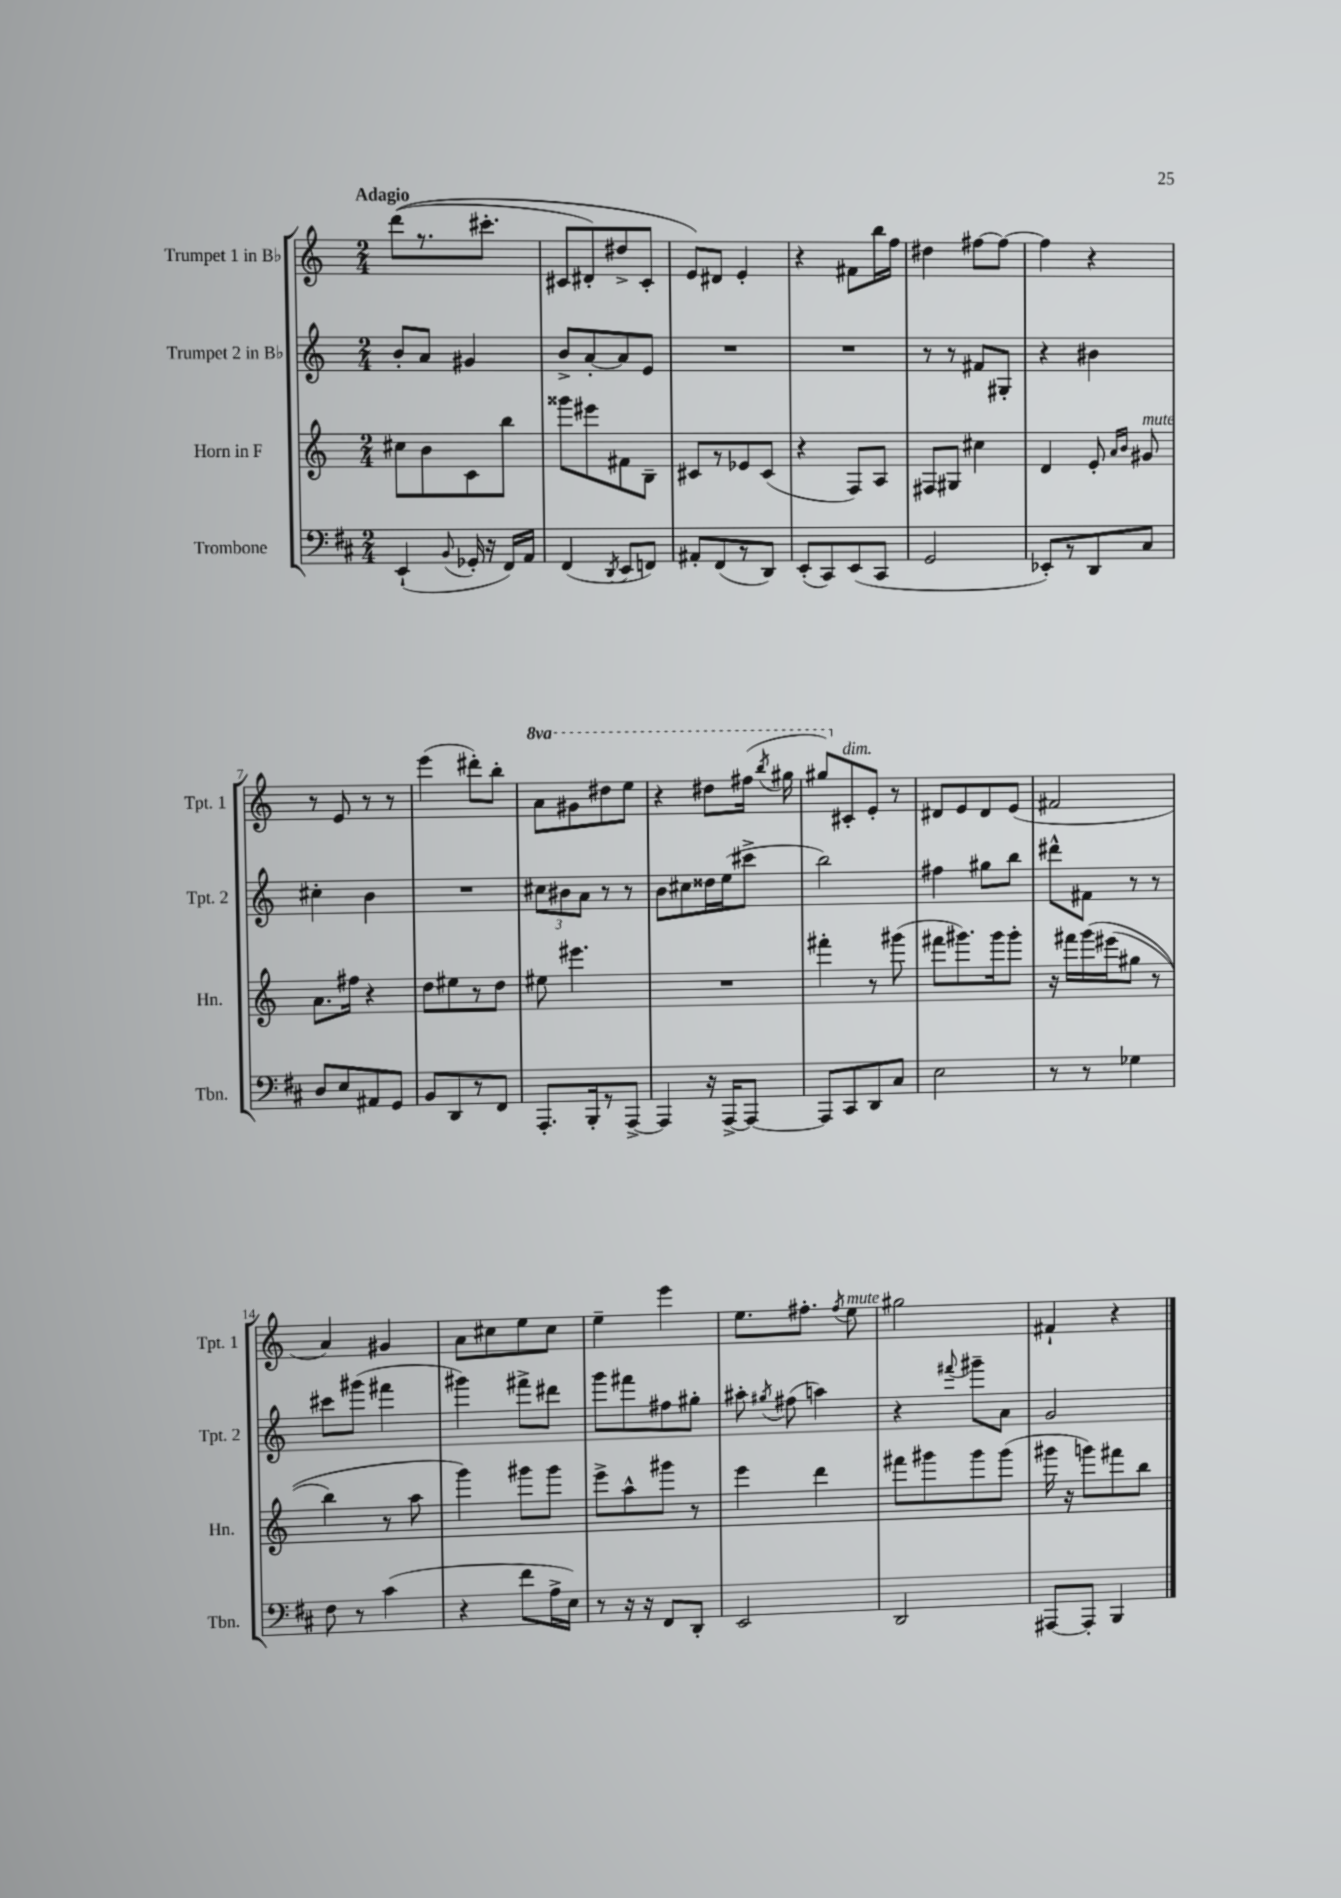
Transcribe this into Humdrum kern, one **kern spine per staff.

**kern	**kern	**kern	**kern
*staff4	*staff3	*staff2	*staff1
*clefF4	*clefG2	*clefG2	*clefG2
*k[f#c#]	*k[]	*k[]	*k[]
*M2/4	*M2/4	*M2/4	*M2/4
(4EE`	8cc#	8b'	&((8ddd
.	8b	8a	8.r
8qqBB	.	.	.
16GG-'	8c	4g#	.
16r	.	.	8.ccc#'
16FF#)	8bb	.	.
16AA	.	.	.
=	=	=	=
(4FF#	8ggg##	8b^	8c#
.	8eee#	[8a'	8d#')
8qDD	.	.	.
8EE	8f#	8a]	8dd#^
8FF)	8B~	8e	8c#'
=	=	=	=
8AA#'	8c#	2r	8e&)
(8FF#	8r	.	8d#
8r	8e-	.	4e'
8DD)	(8c#	.	.
=	=	=	=
(8EE'	4r	2r	4r
8CC#)	.	.	.
(8EE	8F)	.	8f#
8CC#	8A	.	16bb
.	.	.	16ff
=	=	=	=
2GG	8F#	8r	4dd#
.	8G#	8r	.
.	4cc#	8f#	[8ff#
.	.	8G#'	8ff#_
=	=	=	=
8EE-')	4d	4r	4ff#]
8r	.	.	.
8DD	8e'	4b#	4r
.	16qqa	.	.
.	16qqb	.	.
8C#	8g#	.	.
=	=	=	=
8D	8.a	4cc#'	8r
8E	.	.	8e
.	16ff#	.	.
8AA#	4r	4b	8r
8GG	.	.	8r
=	=	=	=
8BB	8dd	2r	(4eee
8DD	8ee#	.	.
8r	8r	.	8ddd#')
8FF#	8dd	.	8bb'
=	=	=	=
8.AAA'	8ee#	12cc#	8aa
.	.	12b#	.
.	4.eee#	.	8gg#
.	.	12a	.
16BBB'	.	.	.
8r	.	8r	8ddd#
[8AAA^	.	8r	8eee
=	=	=	=
4AAA]	2r	8b	4r
.	.	8cc#	.
16r	.	16dd##	8ddd#
[16AAA^	.	(16ee	.
8AAA_	.	8ccc#^	(16fff#
.	.	.	8qbbb
.	.	.	16ggg#
=	=	=	=
8AAA]	4fff#'	2bb)	8ggg#)
8CC#	.	.	8c#'
8DD	8r	.	8e'
8C#	(8ggg#	.	8r
=	=	=	=
2E	8fff#	4ff#	8d#
.	8.ggg#)	.	8e
.	.	8gg#	8d#
.	16ggg#	.	.
.	8ggg#'	8bb	(8e
=	=	=	=
8r	16r	8ddd#^^	2f#
.	16fff#	.	.
8r	&(16ggg	8f#	.
.	(16eee#	.	.
4G-	8gg#	8r	.
.	8r	8r	.
=	=	=	=
8F#	4bb)	8ccc#	4a)
8r	.	(8ggg#	.
(4c#	8r	4fff#	4g#
.	8aa	.	.
=	=	=	=
4r	4ggg&)	4ggg#)	8a
.	.	.	8cc#
8f#	8ggg#	8fff#^	8ee
16A^	8ggg#	8ddd#	8cc#
16E)	.	.	.
=	=	=	=
8r	8eee^	8ggg	4ee~
16r	8aa^^	8fff#	.
16r	.	.	.
8FF#	8ggg#	8ff#	4eee
8DD'	8r	8gg#'	.
=	=	=	=
2EE	4eee	8aa#'	8.ee
.	.	8qgg#	.
.	.	(8ff#	.
.	.	.	8.ff#'
.	4ddd	4aa)	.
.	.	.	8qff#
.	.	.	8ee
=	=	=	=
2DD	8fff#	4r	2gg#
.	8ggg#	.	.
.	.	8qqfff#	.
.	8ggg#	8ggg#~	.
.	(8ggg#	8a	.
=	=	=	=
[8AAA#	16ggg#	2g	4f#`
.	16r	.	.
8AAA#']	8ggg)	.	.
4BBB	8fff#	.	4r
.	8bb	.	.
==	==	==	==
*-	*-	*-	*-
